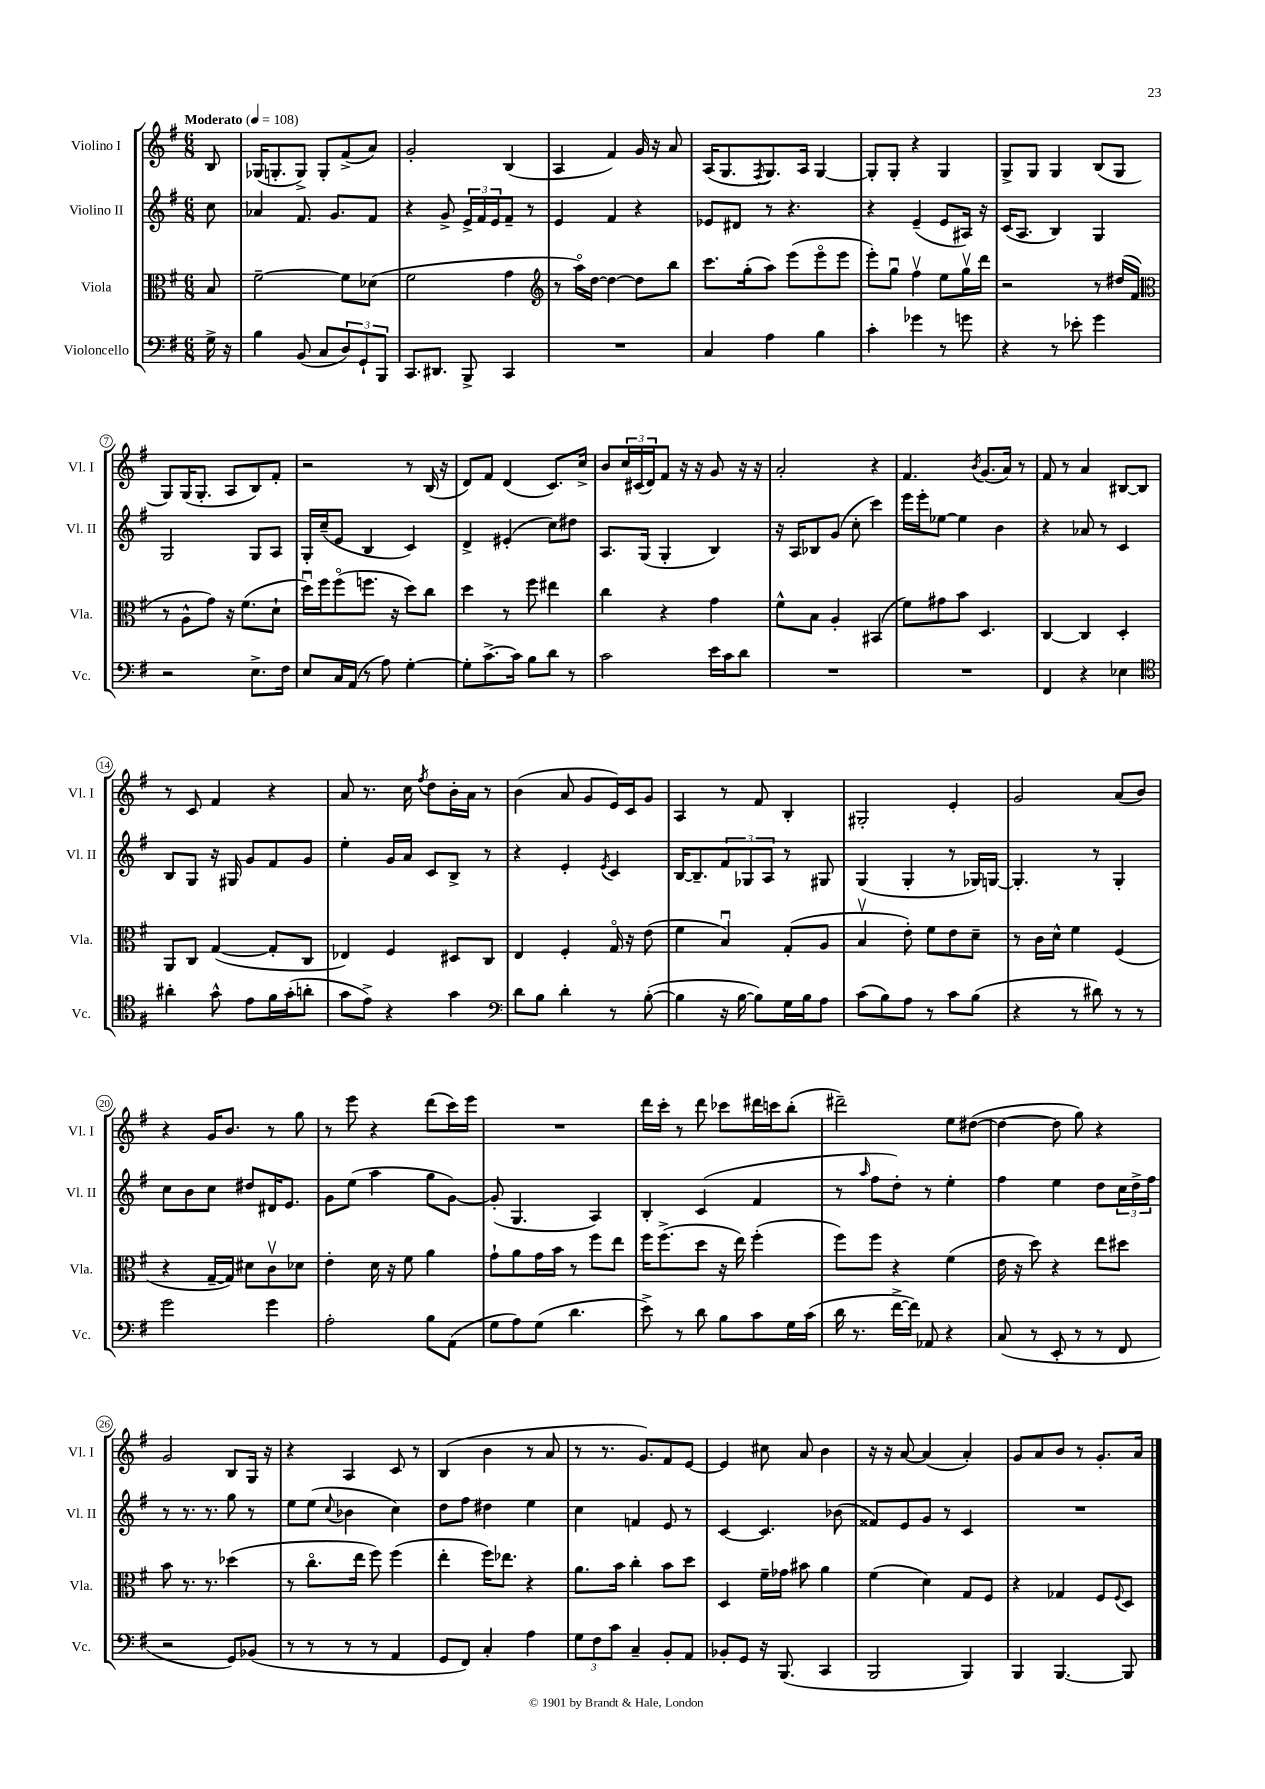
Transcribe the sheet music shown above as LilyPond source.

<<
\new StaffGroup <<
\new Staff = "s0" \with { instrumentName = "Violino I" shortInstrumentName = "Vl. I" } {
    \clef treble \key g \major \numericTimeSignature \time 6/8 \partial 8 \tempo "Moderato" 4 = 108
    b8 |
    ges16( g8.-. g8->) g8-. fis'8->( a'8) |
    g'2-. b4( |
    a4 fis'4) g'16 r16 a'8 |
    a16( g8. \acciaccatura { fis8 } g8.) a16 g4~ |
    g8-. g8-. r4 g4 |
    g8-> g8 g4 b8( g8 |
    g8) g16( g8.-. a8 b8) fis'8-. |
    r2 r8 b16( r16 |
    d'8) fis'8 d'4( c'8.) c''16-> |
    b'8 \tuplet 3/2 { c''16 cis'16( d'16) } fis'8 r16 r16 g'8 r16 r16 |
    a'2-. r4 |
    fis'4. \acciaccatura { b'8 } g'8.( a'16) r8 |
    fis'8 r8 a'4 bis8~ bis8 |
    r8 c'8 fis'4 r4 |
    a'8 r8. c''16 \acciaccatura { fis''8 } d''8 b'16-. a'16 r8 |
    b'4( a'8 g'8 e'16) c'16 g'8 |
    a4 r8 fis'8 b4-. |
    gis2-. e'4-. |
    g'2 a'8( b'8) |
    r4 g'16 b'8. r8 g''8 |
    r8 e'''8 r4 d'''8( c'''16) e'''16 |
    R2. |
    d'''16 c'''16-. r8 d'''8 ces'''8 dis'''16 c'''16 b''8-.( |
    dis'''2--) e''8 dis''8~( |
    dis''4~ dis''8 g''8) r4 |
    g'2 b8 g16 r16 |
    r4 a4 c'8 r8 |
    b4( b'4 r8 a'8 |
    r8 r8. g'8.) fis'8 e'8~ |
    e'4 cis''8 a'8 b'4 |
    r16 r16 a'8~ a'4( a'4-.) |
    g'8 a'8 b'8 r8 g'8.-. a'16 \bar "|." |
}
\new Staff = "s1" \with { instrumentName = "Violino II" shortInstrumentName = "Vl. II" } {
    \clef treble \key g \major \numericTimeSignature \time 6/8 \partial 8
    c''8 |
    aes'4 fis'8. g'8. fis'8 |
    r4 g'8-> \tuplet 3/2 { e'16-> fis'16 e'16 } fis'8-- r8 |
    e'4 fis'4 r4 |
    ees'8 dis'8 r8 r4. |
    r4 e'4--( e'8 ais16) r16 |
    c'16( a8. b4) g4 |
    g2 g8 a8 |
    g16-. c''16--( e'8 b4 c'4) |
    d'4-> eis'4-.( c''8) dis''8 |
    a8. g16( g4-. b4) |
    r16 a16 bes8 g'8( c''8-. c'''4) |
    e'''16 e'''16-. ees''8~ ees''4 b'4 |
    r4 aes'8 r8 c'4 |
    b8 g8 r16 gis16 g'8 fis'8 g'8 |
    e''4-. g'16 a'16 c'8 b8-> r8 |
    r4 e'4-. \acciaccatura { e'8 } c'4 |
    b16~ b8.-- \tuplet 3/2 { fis'8 ges8 a8 } r8 gis8 |
    g4( g4-. r8 ges16) g16~ |
    g4.-. r8 g4-. |
    c''8 b'8 c''8 dis''8 dis'16 e'8. |
    g'8 e''8( a''4 g''8 g'8~) |
    g'8-.( g4. a4) |
    b4-. c'4( fis'4 |
    r8 \grace { a''16 } fis''8 d''8-.) r8 e''4-. |
    fis''4 e''4 d''8 \tuplet 3/2 { c''16 d''16-> fis''16 } |
    r8 r8. r8. g''8 r8 |
    e''8 e''8( \appoggiatura { c''8 } bes'4 c''4) |
    d''8 fis''8 dis''4 e''4 |
    c''4 f'4 e'8 r8 |
    c'4~ c'4. bes'8( |
    fisis'8) e'8 g'8 r8 c'4 |
    R2. \bar "|." |
}
\new Staff = "s2" \with { instrumentName = "Viola" shortInstrumentName = "Vla." } {
    \clef alto \key g \major \numericTimeSignature \time 6/8 \partial 8
    b8 |
    fis'2~-- fis'8 des'8( |
    fis'2 g'4 |
    \clef treble r8 a''16\flageolet) d''16~ d''4~ d''8 b''8 |
    c'''8. g''16-.( a''8) e'''8( e'''8\flageolet e'''8 |
    e'''8-.) g''8\downbow fis''4\upbow e''8 g''16\upbow d'''16 |
    r2 r8 dis''16( fis'16 |
    \clef alto r8 a8-^ g'8) r16 fis'8.( d'8-! |
    d''16\downbow) fis''16 fis''8\flageolet( f''8. r16 d''8) c''8 |
    d''4 r8 fis''8 eis''4 |
    c''4 r4 g'4 |
    fis'8-^ b8 a4-. bis,4( |
    fis'8) gis'8 b'8 d4. |
    c4~ c4 d4-. |
    a,8 c8 g4~( g8-. c8 |
    ees4) fis4 dis8 c8 |
    e4 fis4-. g16\flageolet r16 e'8( |
    fis'4 b4\downbow) g8-.( a8 |
    b4\upbow e'8-.) fis'8 e'8 d'8-- |
    r8 c'16 d'16-^ fis'4 fis4( |
    r4 g16~-- g16) dis'8 c'8\upbow des'8 |
    e'4-. d'16 r16 fis'8 a'4 |
    g'8-! a'8 g'16 b'16 r8 fis''8 e''8 |
    fis''16 fis''8.->( d''8 r16 e''16) fis''4-.( |
    fis''8) fis''8 r4 fis'4( |
    e'16 r16 d''8) r4 e''8 dis''8 |
    b'8 r8. r8. des''4( |
    r8 c''8.\flageolet e''16 fis''8) fis''4( |
    e''4-. fis''16) ees''8. r4 |
    a'8. b'16 c''4-. b'8 d''8 |
    d4 fis'16-- ges'16 bis'8 a'4 |
    fis'4( d'4) g8 fis8 |
    r4 ges4 fis8 \appoggiatura { fis8 } d8 \bar "|." |
}
\new Staff = "s3" \with { instrumentName = "Violoncello" shortInstrumentName = "Vc." } {
    \clef bass \key g \major \numericTimeSignature \time 6/8 \partial 8
    g16-> r16 |
    b4 b,8( c8 \tuplet 3/2 { d8) g,8-! b,,8 } |
    c,8. dis,8. b,,8-> c,4 |
    R2. |
    c4 a4 b4 |
    c'4-. ges'4 r8 g'8 |
    r4 r8 ees'8-. g'4 |
    r2 e8.-> fis16 |
    e8 c16 a,16( r8 a8) g4~-. |
    g8-. c'8.~-> c'16 b8 d'8 r8 |
    c'2 e'16 c'16 d'8 |
    R2. |
    R2. |
    fis,4 r4 ees4 |
    \clef tenor ais'4-. g'8-^ e'8 fis'16 g'16-.( a'8-. |
    g'8 e'8->) r4 g'4 |
    \clef bass d'8 b8 d'4-. r8 b8~-.( |
    b4 r16 b16~ b8) g16 b16 a8 |
    c'8( b8) a8 r8 c'8 b8( |
    r4 r8 dis'8) r8 r8 |
    g'2 g'4 |
    a2-. b8 a,8( |
    g8 a8) g8( d'4. |
    e'8->) r8 d'8 b8 c'8 g16 c'16( |
    d'16 r8. fis'16~-> fis'16) aes,8 r4 |
    c8( r8 e,8-. r8 r8 fis,8 |
    r2 g,8) bes,8( |
    r8 r8 r8 r8 a,4 |
    g,8 fis,8) c4-. a4 |
    \tuplet 3/2 { g8 fis8 c'8 } c4-- b,8-. a,8 |
    bes,8-. g,8 r16 b,,8.( c,4 |
    b,,2 b,,4) |
    b,,4 b,,4.~ b,,8 \bar "|." |
}
>>
>>
\layout { \context { \Score \override BarNumber.stencil = #(make-stencil-circler 0.1 0.3 ly:text-interface::print) } }
